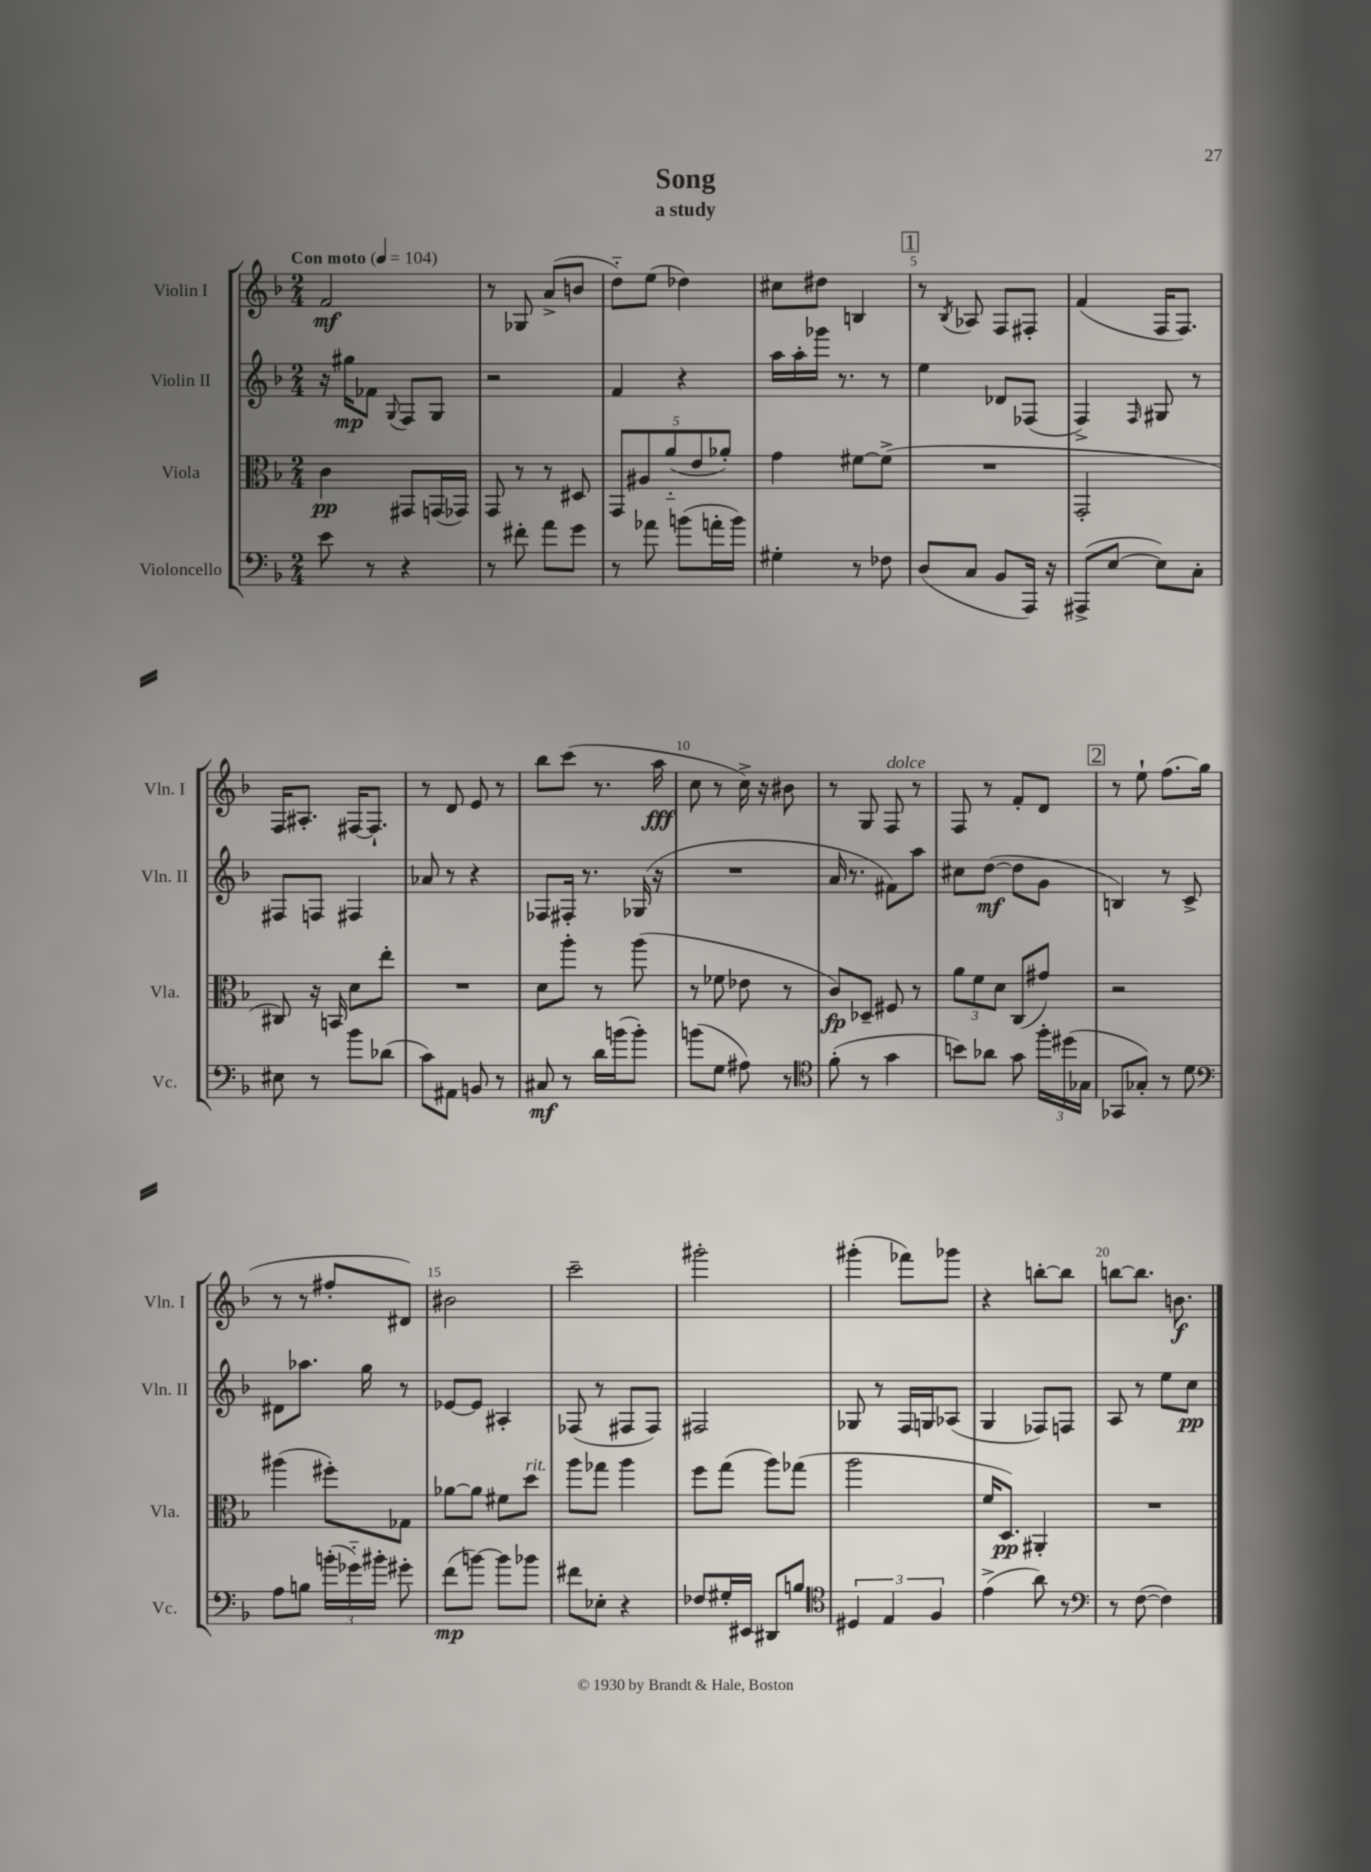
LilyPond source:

\header { title = "Song" subtitle = "a study" }
<<
\new StaffGroup <<
\new Staff = "s0" \with { instrumentName = "Violin I" shortInstrumentName = "Vln. I" } {
    \clef treble \key f \major \numericTimeSignature \time 2/4 \tempo "Con moto" 4 = 104
    \autoBeamOff f'2\mf |
    r8 ges8 a'8[->( b'8] |
    d''8[-_) e''8]( des''4) |
    cis''8[ dis''8] b4 |
    \mark \markup { \box "1" } r8 \acciaccatura { bes8 } aes8 f8[ fis8]-. |
    f'4( f16[ f8.]) |
    f16[ ais8.]-. fis16[~ fis8.]-! |
    r8 d'8 e'8 r8 |
    bes''8[ c'''8]( r8. a''16\fff |
    c''8 r8 c''16->) r16 bis'8 |
    r8 g8 f8^\markup { \italic "dolce" } r8 |
    f8 r8 f'8[-. d'8] |
    \mark \markup { \box "2" } r8 e''8-! f''8.[( g''16] |
    r8 r8 fis''8[-. dis'8]) |
    bis'2 |
    c'''2-- |
    gis'''2-. |
    gis'''4-.( fes'''8[) ges'''8] |
    r4 b''8[~-. b''8] |
    b''8[~ b''8.] b'8.\f \bar "|." |
}
\new Staff = "s1" \with { instrumentName = "Violin II" shortInstrumentName = "Vln. II" } {
    \clef treble \key f \major \numericTimeSignature \time 2/4
    \autoBeamOff r16 gis''16[\mp fes'8] \appoggiatura { g8 } f8[ g8] |
    r2 |
    f'4 r4 |
    a''16[ a''16-. ges'''16] r8. r8 |
    \mark \markup { \box "1" } e''4 des'8[ fes8]( |
    f4->) \grace { f16 } gis8 r8 |
    fis8[ f8] fis4 |
    aes'8 r8 r4 |
    fes8[ fis16]-. r8. ges16( r16 |
    R2 |
    a'16 r8. fis'8[) a''8] |
    cis''8[ d''8]~\mf( d''8[ g'8] |
    \mark \markup { \box "2" } b4) r8 c'8-> |
    dis'8[ aes''8.] g''16 r8 |
    ees'8[~ ees'8] ais4-. |
    fes8( r8 fis8[ fis8]) |
    fis2 |
    ges8 r8 f16[ g16 aes8]( |
    g4 fes8[) f8] |
    a8 r8 e''8[ c''8]\pp \bar "|." |
}
\new Staff = "s2" \with { instrumentName = "Viola" shortInstrumentName = "Vla." } {
    \clef alto \key f \major \numericTimeSignature \time 2/4
    \autoBeamOff c'4\pp gis,8[ g,16( ges,16]) |
    g,8 r8 r8 dis8 |
    \tuplet 5/4 { g,8[ ais8 a'8-_( e'8 aes'8]-.) } |
    g'4 fis'8[~ fis'8]->( |
    \mark \markup { \box "1" } R2 |
    g,2-. |
    cis8) r16 b,16 d'8[ e''8]-. |
    R2 |
    d'8[ a''8]-. r8 a''8( |
    r8 fes'8 ees'8 r8 |
    c'8[\fp) des8]-- fis8 r8 |
    \tuplet 3/2 { a'8[ f'8 d'8] } c8[( gis'8]) |
    \mark \markup { \box "2" } r2 |
    ais''4( fis''8[-.) ges8] |
    aes'8[~ aes'8] fis'8[ d''8]^\markup { \italic "rit." } |
    a''8[ ges''8] a''4 |
    f''8[ g''8]( a''8[) ges''8]( |
    a''2 |
    f'16[ d8.]\pp) ais,4-. |
    R2 \bar "|." |
}
\new Staff = "s3" \with { instrumentName = "Violoncello" shortInstrumentName = "Vc." } {
    \clef bass \key f \major \numericTimeSignature \time 2/4
    \autoBeamOff e'8 r8 r4 |
    r8 fis'8-. a'8[ g'8] |
    r8 aes'8 b'8[( a'16-. b'16]) |
    gis4-. r8 fes8 |
    \mark \markup { \box "1" } d8[( c8] bes,8[ a,,16]) r16 |
    ais,,8[->( e8]~ e8[) c8]-. |
    eis8 r8 bes'8[ des'8]( |
    c'8[) ais,8] b,8 r8 |
    cis8\mf r8 d'16[ b'16( b'8]-.) |
    b'8[( g8] ais8) r8 |
    \clef tenor f'8-.( r8 g'4 |
    b'8[) aes'8] g'8 \tuplet 3/2 { f''16[-. dis''16( ges16] } |
    \mark \markup { \box "2" } ges,8[ ges8]-.) r8 d'8 |
    \clef bass a8[ b8] \tuplet 3/2 { b'16[-.( ges'16-_) bis'16]-. } gis'8-. |
    f'8[\mp( b'8]~) b'8[ bes'8] |
    fis'8[ ees8]-. r4 |
    fes8[ gis16-. eis,16] dis,8[ b8] |
    \clef tenor \tuplet 3/2 { dis4 e4 f4 } |
    e'4->( a'8) r8 |
    \clef bass r8 f8~( f4) \bar "|." |
}
>>
>>
\layout { \context { \Score \override BarNumber.break-visibility = ##(#f #t #t) barNumberVisibility = #(every-nth-bar-number-visible 5) } }
